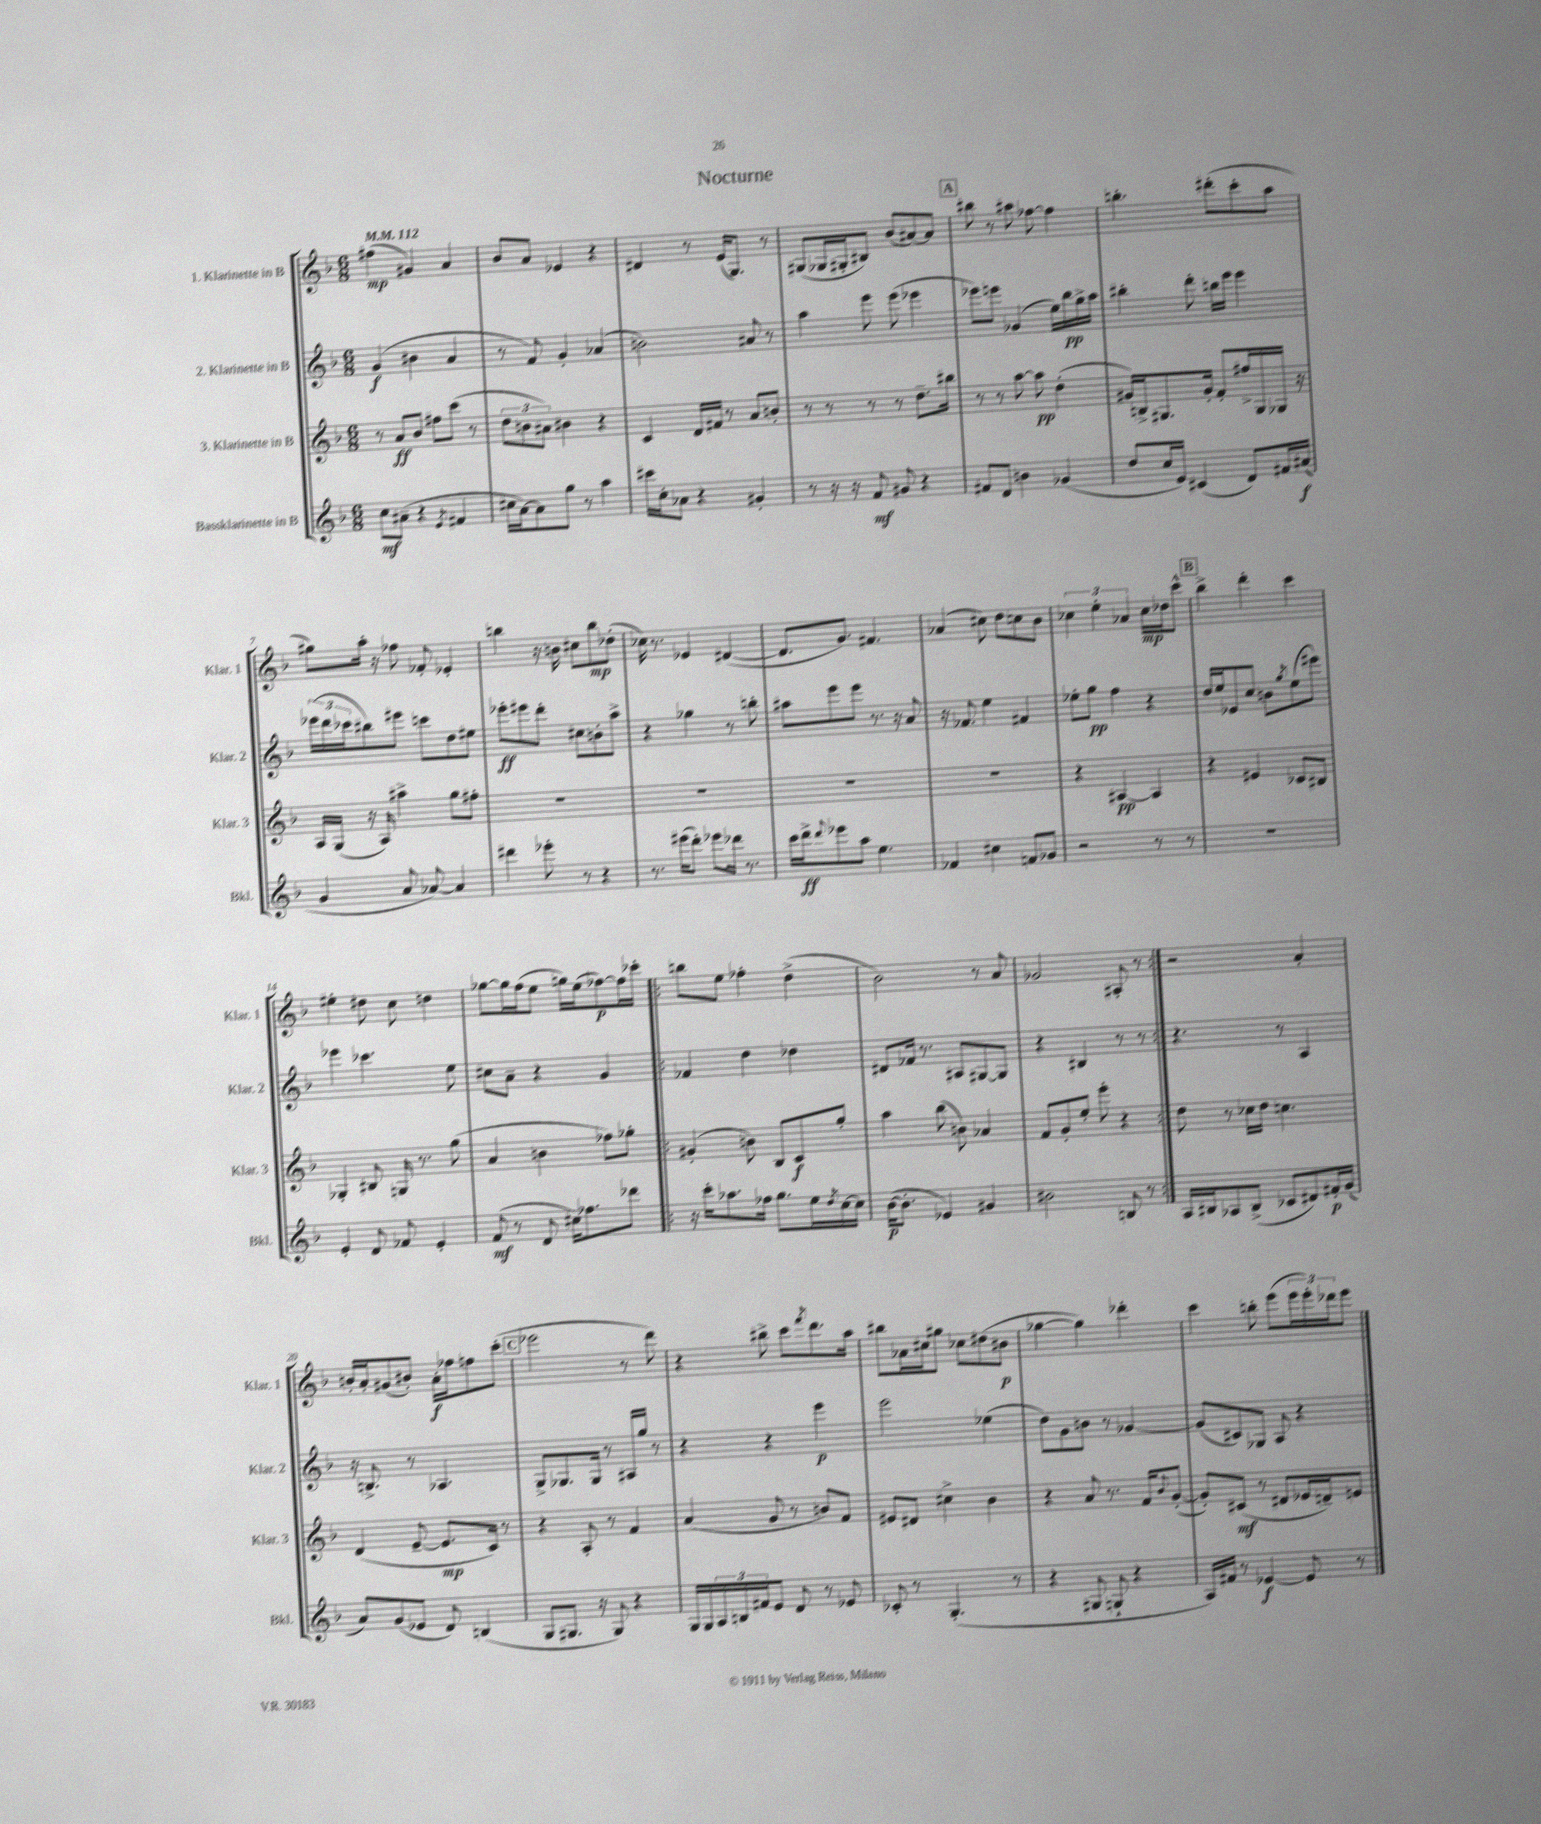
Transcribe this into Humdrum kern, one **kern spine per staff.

**kern	**kern	**kern	**kern
*staff4	*staff3	*staff2	*staff1
*clefG2	*clefG2	*clefG2	*clefG2
*k[b-]	*k[b-]	*k[b-]	*k[b-]
*M6/8	*M6/8	*M6/8	*M6/8
*MM112	*MM112	*MM112	*MM112
8cc	8r	(4g	(4ff#
(8a#~	8a	.	.
4r	8b-	4b#	4g#)
.	8ff#	.	.
8qe	.	.	.
4f#	(8ccc	4a	4a
.	8r	.	.
=	=	=	=
16cc#	12dd	8r	8b-
[16a)	.	.	.
.	12b	.	.
8a]	.	8f)	8a
.	12a#)	.	.
8gg	4b#	4g'	4e-
8r	.	.	.
4aa	4r	(4a-	4r
=	=	=	=
16ccc#	4c	2b)	4d#
16cc'	.	.	.
8a-	.	.	.
4r	16d	.	8r
.	16f#	.	.
.	8r	.	(16e
.	.	.	8.G)
4g#'	8a	8a#	.
.	8b'	8r	8r
=	=	=	=
8r	8r	4aa	(8G#
16r	8r	.	16G-
16r	.	.	16G#'
8f	8r	8eee	8B#)
8g#	8r	(8eee	(8b-
4r	8.dd~	4eee-	[8a#)
.	.	.	8a#]
.	16bb#	.	.
=	=	=	=
8f#	8r	8eee-)	8bb#
8d	8r	8eee	8r
4b	[8aa	(4g-	8aa#
.	8aa]	.	[8ff-
(4g-	(4dd'	16ee)	4ff-]
.	.	16bb-	.
.	.	16gg^	.
.	.	16aa	.
=	=	=	=
8dd	16g#)	4bb#'	4.bb'
.	16B^	.	.
16cc	8.G#	.	.
16e)	.	.	.
(4c#	.	8ddd'	.
.	16g#'	.	.
.	8f'	16bb	(8ddd#'
.	.	16eee	.
8d)	16ff#^	4eee	8ccc'
.	16G#	.	.
16f#	16G-	.	8aa
(16a#	16r	.	.
=	=	=	=
4g	16A	(24eee-	8gg#)
.	.	24ddd	.
.	(16G	.	.
.	.	24ccc-	.
.	16r	8bb#)	16aa'
.	16A)	.	16r
8a	4aa#^	8eee#	8ff-
[8a-)	.	8ccc	8f-'
4a-]	8gg	8dd	4e-'
.	8ff#'	8ee#	.
=	=	=	=
4ddd#	2.r	8eee-'	4bb
.	.	8eee#	.
8eee-'	.	8ddd'	16r
.	.	.	16b
8r	.	8cc#	8cc#
4r	.	8b'	8bb
.	.	8aa^	(8dd-'
=	=	=	=
8.r	2.r	4r	16cc-)
.	.	.	8.r
(16eee#	.	.	.
8ddd')	.	4gg-	4e-
8eee-	.	.	.
16ddd-	.	8r	([4d#
8.r	.	.	.
.	.	8bb'	.
=	=	=	=
16ccc	2.r	8aa#	8.d#]
16ddd^	.	.	.
8qqddd	.	.	.
8eee-	.	8eee	.
.	.	.	8.g)
8aa	.	8eee	.
4.ee	.	8.r	4.f#
.	.	16r	.
.	.	8a	.
=	=	=	=
4f-	2.r	16r	(4a-
.	.	8.f-	.
4cc#	.	4ee	8cc#)
.	.	.	8dd
8f	.	4f#	8cc
8g-	.	.	8b-
=	=	=	=
2r	4r	8ee-'	6cc-
.	.	8gg	.
.	.	.	6ee'
.	[4A#	4ff	.
.	.	.	6a-
8r	4A#]	4r	16cc-
.	.	.	16dd-
8r	.	.	8ccc^^
=	=	=	=
2.r	4r	16dd	4bb-^
.	.	16ee	.
.	.	8e-	.
.	4e#	8cc	4ddd'
.	.	8b	.
.	.	8qgg	.
.	8c-	(8ee	4ccc
.	8B#	8eee#)	.
=	=	=	=
4e'	4G-'	4eee-	4ee#'
8d	8B#	4.ccc-	8dd#
8f-	16G	.	8cc
.	8.r	.	.
4e'	.	.	4dd
.	(8gg	8ee	.
=	=	=	=
(8f	4a	8cc#	[8gg-
8r	.	8a~	16gg-]
.	.	.	(16ff
8d	4b	4r	8ee
16cc#)	.	.	16gg)
8.ff-	.	.	(16ee
.	8ff-)	4g	[8ff-)
8ddd-	8gg-'	.	16ff-]
.	.	.	16ccc-'
=!|:	=!|:	=!|:	=!|:
16r	(4g#'	4f-	8bb
16ccc'	.	.	.
8.aa-	.	.	8ee
.	8b)	4dd	4ff-'
16ff-	.	.	.
8.gg	8B-	.	.
.	8c	4dd-	(4dd^
16ee	.	.	.
8qdd	.	.	.
[16cc	8gg'	.	.
16cc]	.	.	.
=	=	=	=
([16b-	4aa	8d#	2b-)
8.b-']	.	.	.
.	.	16f-	.
.	.	8.r	.
4e-)	(8bb-	.	.
.	8b)	8A#	.
4g#	4a-	[8G#	8r
.	.	8G#]	8a
=	=	=	=
2b#	8f	4r	2g-
.	8g'	.	.
.	8ee'	4B#	.
.	8eee'	.	.
8B	4r	8r	8A#'
8r	.	8r	8r
=:|!	=:|!	=:|!	=:|!
16A	8dd	4.r	2r
16B#	.	.	.
8A-	8r	.	.
(8B#^	16cc-	.	.
.	16dd	.	.
8c-	4.cc	8r	.
8d#)	.	4A	4a'
16f#'	.	.	.
(16g	.	.	.
=	=	=	=
8a)	(4d	16r	16b'
.	.	8.B^	16a'
(8g	.	.	(8g#
8e-	[8e~	8r	8b#')
8d)	8.e]	4.A-	16a'
.	.	.	16ff-
(4B	.	.	8ff
.	16c)	.	.
.	8r	.	(8ccc'
=	=	=	=
8G	4r	8G^	2eee-
8.G#	.	8.G-	.
.	8A'	.	.
16r	.	16G-	.
8G#)	8r	8r	.
4r	4f	16A#	8r
.	.	16gg	.
.	.	8r	8ddd)
=	=	=	=
16G	(4a	4r	4r
16G	.	.	.
24A	.	.	.
24B	.	.	.
24f#	.	.	.
8e	8g	4r	8bb#^
8d	8r	.	8ccc
.	.	.	8qfff
8r	8b)	4eee	8.ddd
8e-	8f	.	.
.	.	.	16aa
=	=	=	=
8c-'	8e#	2eee	8bb#
8r	8d#	.	16a-
.	.	.	16cc#
(4.G'	4cc#^	.	8gg#
.	.	.	8cc-
.	4b-	(4ee-	(8dd#
8r	.	.	8b#
=	=	=	=
4r	4r	8dd)	[4gg-
.	.	8g	.
8G#	8a	8b	4gg-])
8G`	8.r	8r	.
4r	.	[4g-	4ddd-'
.	16f	.	.
.	8qqb-	.	.
.	([8g'	.	.
=	=	=	=
16A)	8g'])	(8g-]	4ccc
16f#	.	.	.
8r	(8c#	8c#)	.
[4e-	8r	8G-	8bb'
.	8d#	8A	(8eee
8e-]	16e-	4r	24eee
.	.	.	24eee')
.	16d~)	.	.
.	.	.	24ddd-
8r	8e	.	8eee
==	==	==	==
*-	*-	*-	*-
